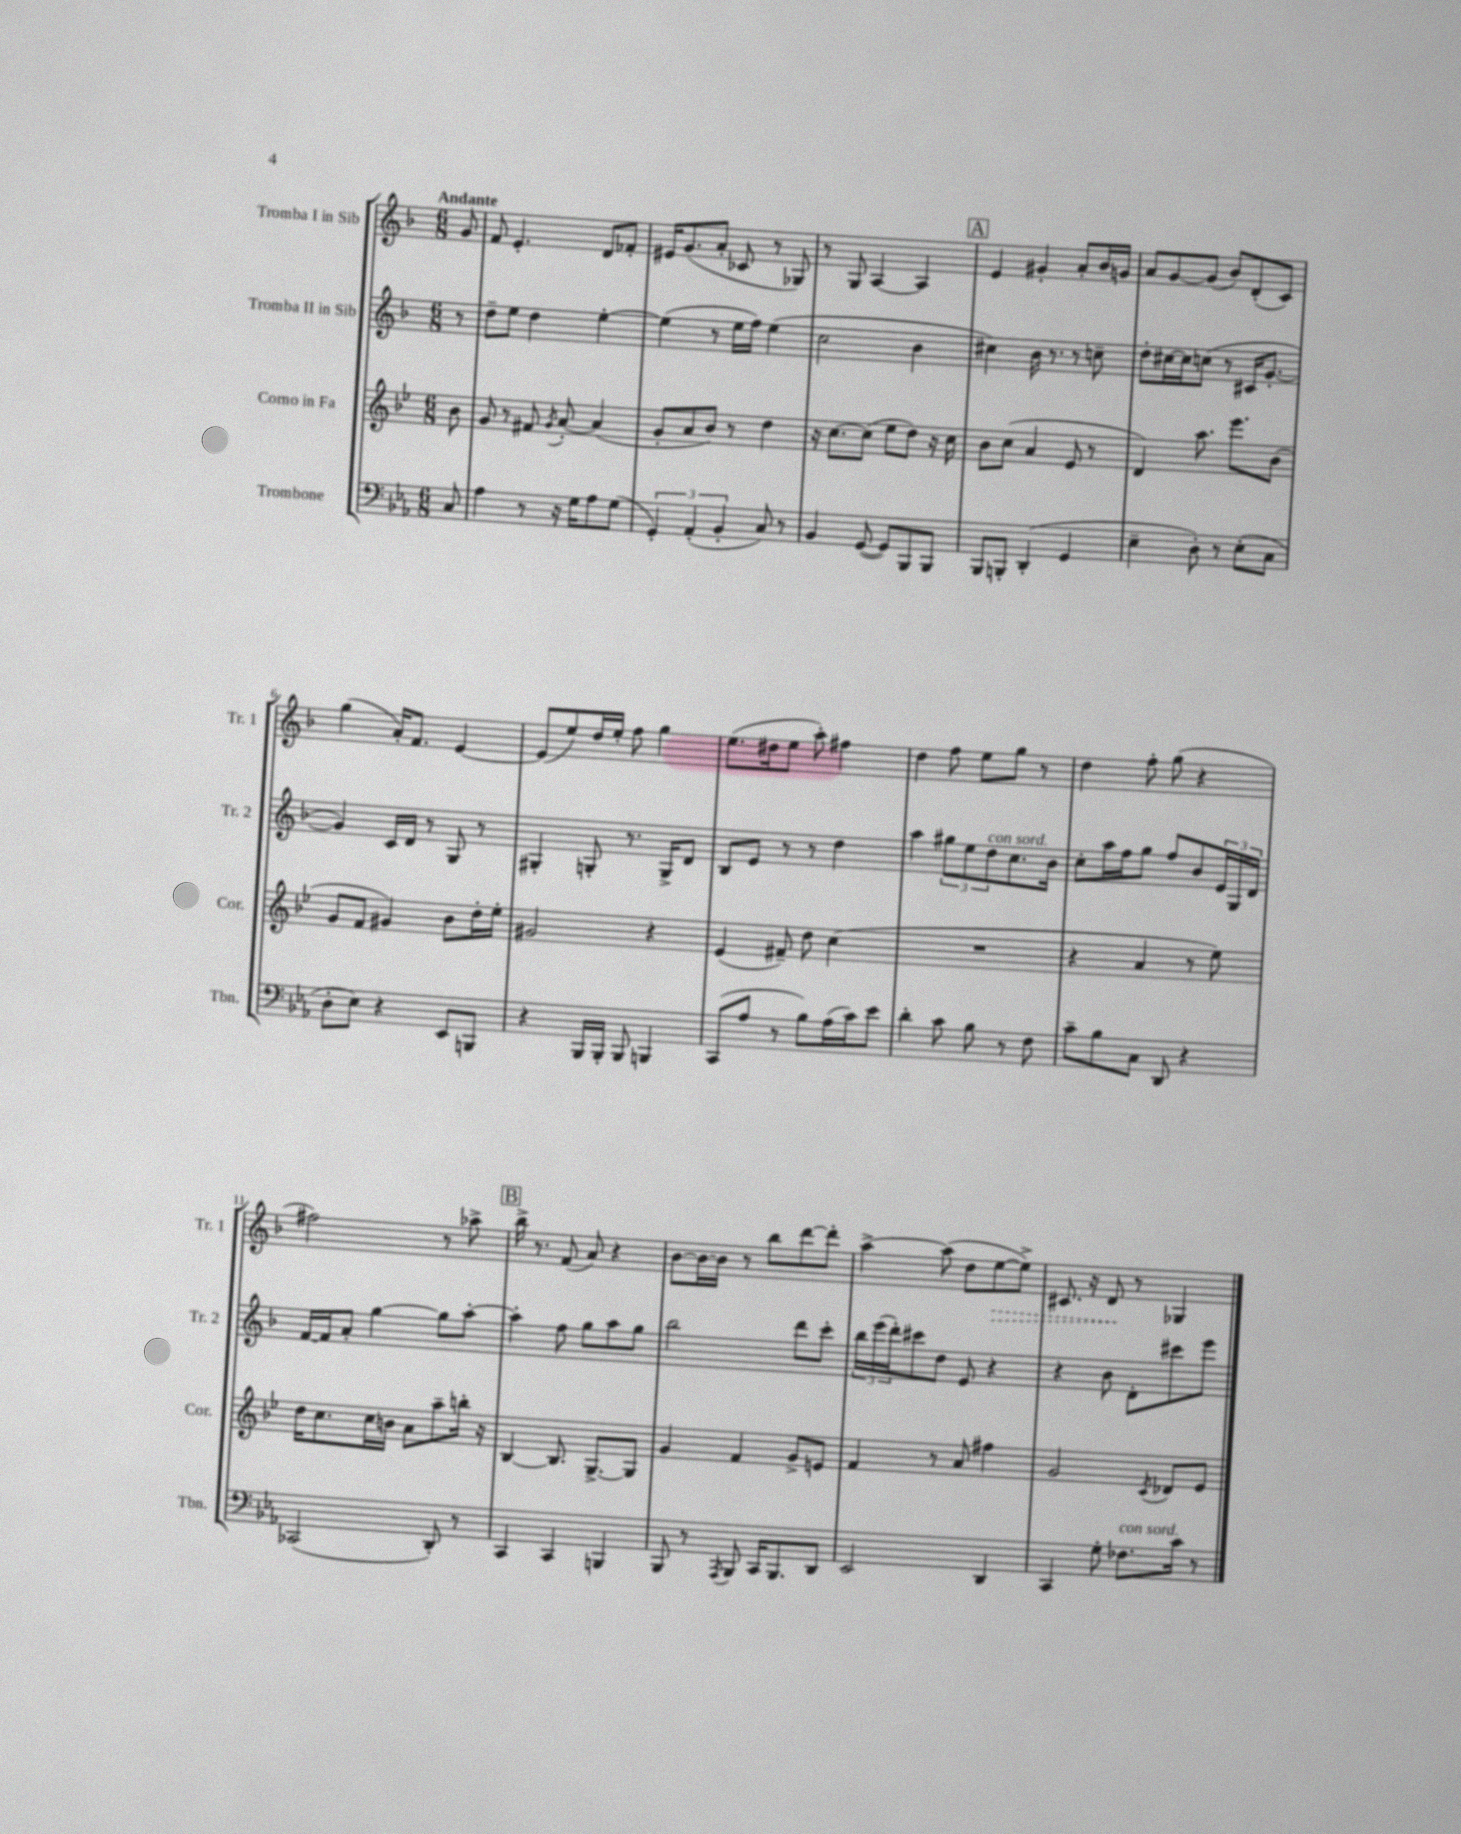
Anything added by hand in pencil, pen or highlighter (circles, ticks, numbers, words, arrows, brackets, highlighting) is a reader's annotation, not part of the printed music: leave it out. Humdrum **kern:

**kern	**kern	**kern	**kern
*staff4	*staff3	*staff2	*staff1
*clefF4	*clefG2	*clefG2	*clefG2
*k[b-e-a-]	*k[b-e-]	*k[b-]	*k[b-]
*M6/8	*M6/8	*M6/8	*M6/8
8C	8b-	8r	8g
=	=	=	=
4A-	8g	8dd~	8f
.	8r	8ee	4.e'
8r	8f#	4dd	.
.	8qg	.	.
16r	[8a'	.	.
16G	.	.	.
8A-	(4a]	[4ee'	8d
(8G	.	.	8f-'
=	=	=	=
6GG')	8g'	(4ee]	16e#
.	.	.	(8.g
.	8a	.	.
(6AA-'	.	.	.
.	8b-)	8r	8a'
6BB-'	.	.	.
.	8r	16ee	8c-
.	.	16ff)	.
8C)	4dd	(4ee	8r
8r	.	.	8G-)
=	=	=	=
4BB-	16r	2cc	8r
.	[8.cc	.	.
.	.	.	8G
([8GG	(8cc]	.	[4A
8GG])	8ee-	.	.
8BBB-	8dd)	4b-	4A]
8BBB-	16r	.	.
.	16cc	.	.
=	=	=	=
8BBB-	8b-	4cc#)	4e
8BBB'	(8cc	.	.
(4DD'	4a	16b-	4g#'
.	.	8.r	.
4GG	8e-	8r	8a'
.	8r	8cc~	16b-
.	.	.	16g
=	=	=	=
4E-~	4d)	8dd'	8a
.	.	[16cc#	[8g
.	.	16cc#]	.
8D')	8.aa	(8cc	(8g]
8r	.	8r	8b-)
.	8.eee-	.	.
(8E-'	.	16c#	(8d'
.	.	[8.g'	.
8C	(8b-	.	8c)
=	=	=	=
8D'	8g	4g])	(4gg
8E-)	8f	.	.
4r	4g#)	16c	16a')
.	.	16d	8.f
.	.	8r	.
8EE-	8b-	8G	[4e
8BBB	16dd'	8r	.
.	16ee-'	.	.
=	=	=	=
4r	2g#	4G#'	(8e]
.	.	.	8ee)
16BBB-	.	8G'	16dd
16BBB-'	.	.	16ee'
8BBB-	.	8.r	8ff
4BBB	4r	.	4gg
.	.	16G^	.
.	.	8d	.
=	=	=	=
(8CC	(4e-	8B-	(8.ee
8A-	.	8e	.
.	.	.	16dd#
8r	8f#~)	8r	8ee
8B-)	8dd	8r	8aa')
(16A-	(4cc	4dd	4ff#
16c)	.	.	.
8e-	.	.	.
=	=	=	=
4d'	2.r	4aa	4dd
8c	.	12gg#	8ff
.	.	12ee	.
8B-	.	.	8ee
.	.	12dd	.
8r	.	8.cc	8gg
8F	.	.	8r
.	.	16b-	.
=	=	=	=
8c~	4r	8cc'	4dd
8B-	.	16aa	.
.	.	16ff	.
8C	4a	8gg	8ff'
8DD	.	8ff	(8gg
4r	8r	8b-	4r
.	8ee-)	24e	.
.	.	24G	.
.	.	24d	.
=	=	=	=
(2CC-	16dd	[16f	2ff#)
.	8.cc	16f]	.
.	.	8a'	.
.	16cc	[4gg	.
.	16b	.	.
.	8a	.	.
8DD')	8aa~	8gg]	8r
8r	16bb'	[8aa'	8aa-^
.	16r	.	.
=	=	=	=
4CC	[4B-	4aa']	16bb-^
.	.	.	8.r
4CC	8.B-]	8ff	(8f
.	.	8gg	8a)
.	[8.G^	.	.
4BBB	.	8aa	4r
.	8G]	8gg	.
=	=	=	=
8BBB-	4g	2bb-	[8b-
8r	.	.	16b-_
.	.	.	16b-]
8qAAA-	.	.	.
8BBB-	4f	.	8r
16CC	.	.	8bb-
8.BBB-	.	.	.
.	8g^	8ddd	[8ddd
8DD	8e	8ccc'	8ddd']
=	=	=	=
2EE-	4f	24bb-	[4aa^
.	.	(24eee	.
.	.	24ddd')	.
.	.	8ccc#	.
.	8r	8dd	(8aa]
.	8a	8e	8dd
4DD	4ff#	4r	[8ee
.	.	.	8ee^])
=	=	=	=
4CC	2g	4r	8.c#
.	.	.	16r
8G'	.	8b-	8d
8.F-	.	8d'	8r
.	8qc	.	.
.	8d-	8ccc#	4G-
16c	.	.	.
8r	8e-	8eee	.
==	==	==	==
*-	*-	*-	*-
